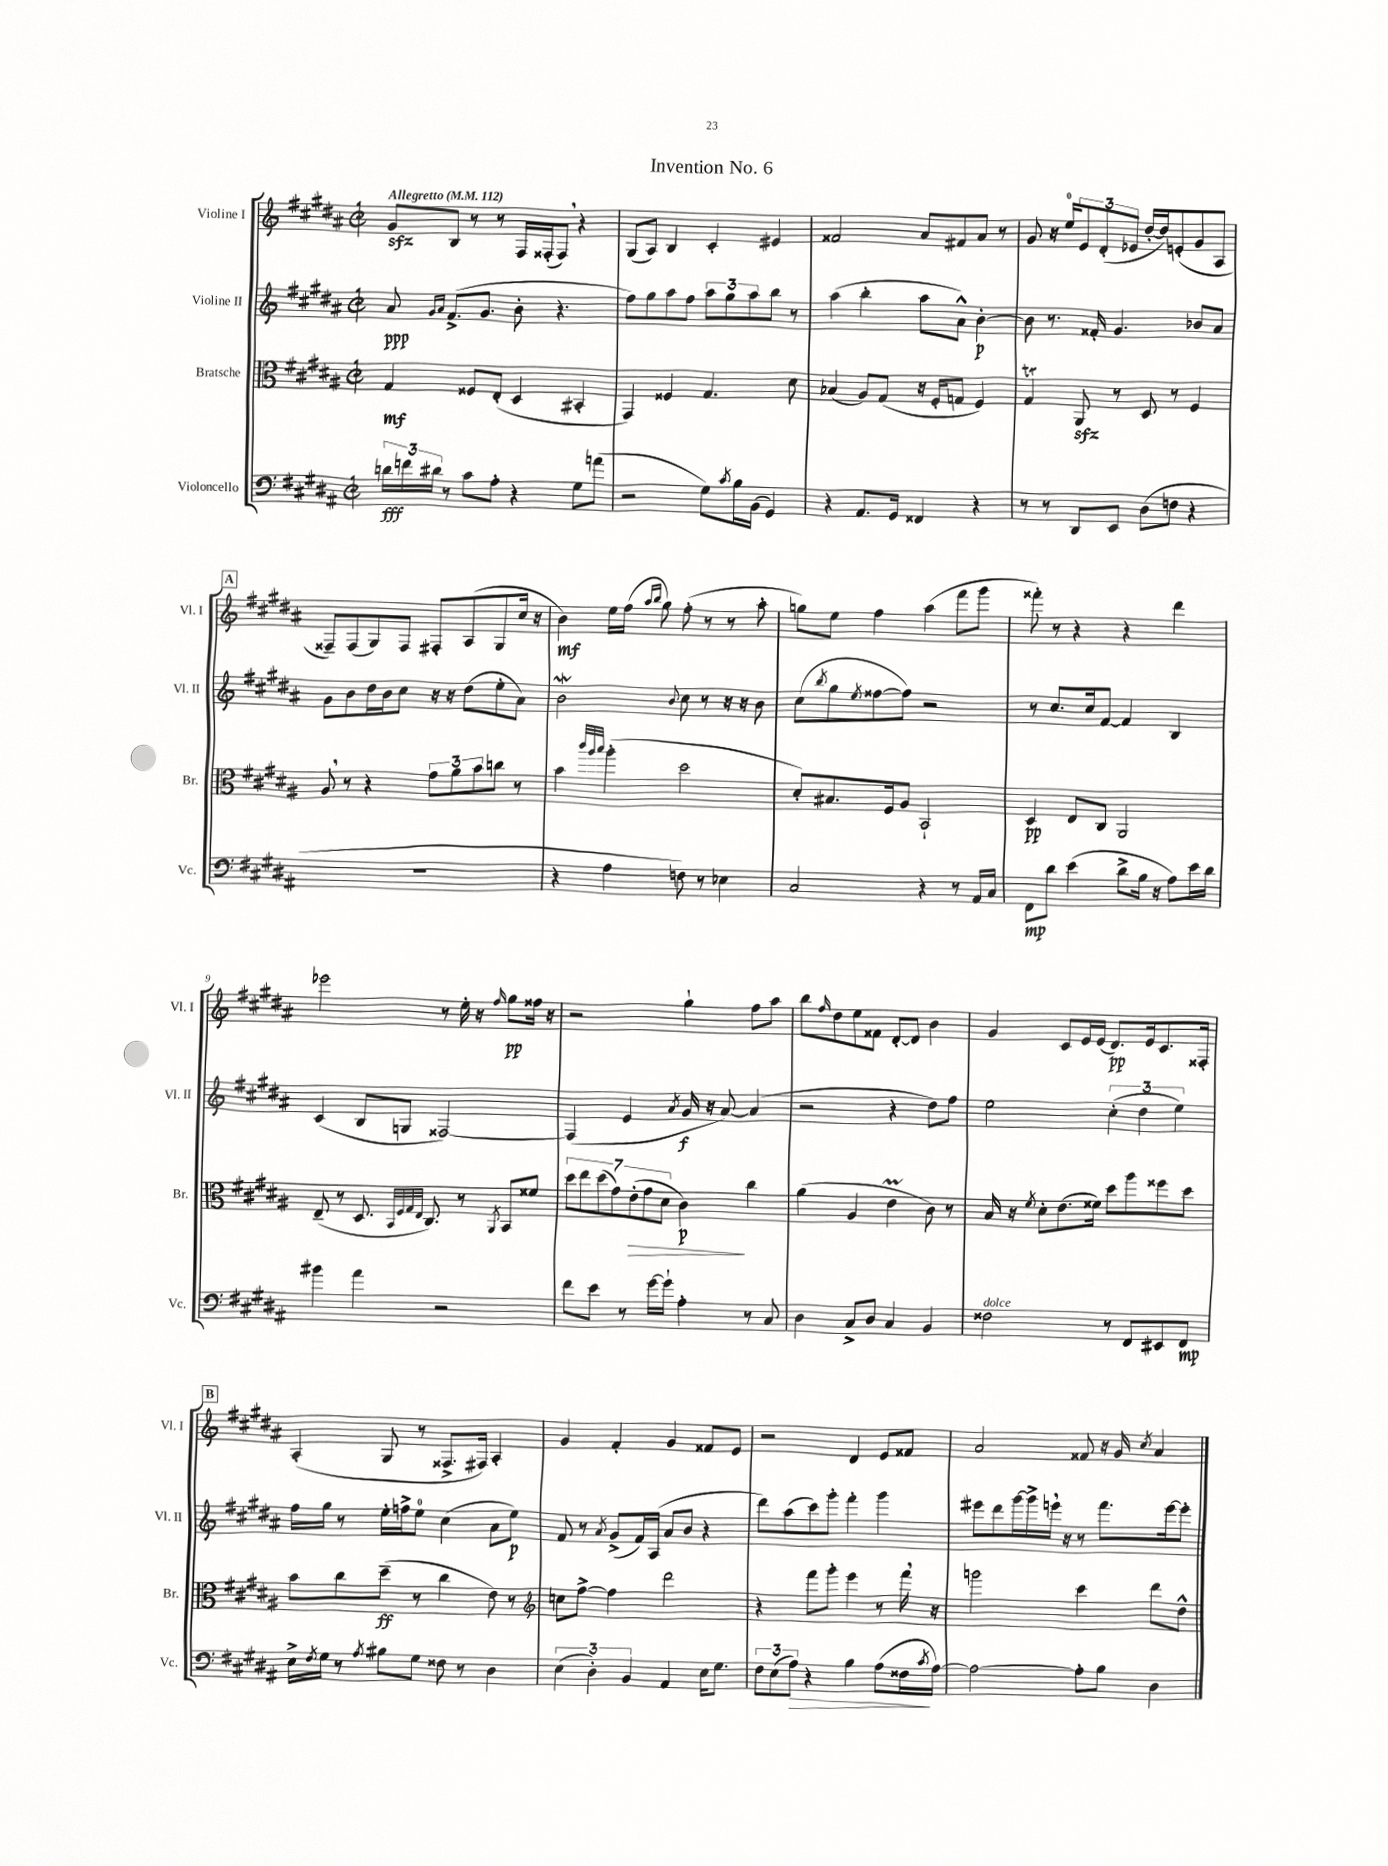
\header { title = "Invention No. 6" }
<<
\new StaffGroup <<
\new Staff = "s0" \with { instrumentName = "Violine I" shortInstrumentName = "Vl. I" } {
    \clef treble \key b \major \defaultTimeSignature \time 2/2 \tempo "Allegretto" 4 = 112
    gis'8\sfz b8 r8 r8 fis16 fisis16-.( fisis8) \breathe r4 |
    gis8( ais8) b4 cis'4-. eis'4 |
    fisis'2 ais'8 fis'8 ais'8 r8 |
    gis'8 r16 e''16-0 \tuplet 3/2 { e'8 dis'8-.( ees'8 } dis''16~-. dis''16) e'8-.( gis'8 ais8 |
    \mark \markup { \box "A" } fisis8--) fisis8( gis8) fisis8 fis8-. ais8( gis8 cis''16 r16 |
    b'4\mf) e''16 fis''16( \grace { ais''16 b''16 } gis''8) fis''8-.( r8 r8 ais''8-. |
    g''8) e''8 fis''4 ais''4( fis'''8 gis'''8 |
    fisis'''8-.) r8 r4 r4 dis'''4 |
    ees'''2 r8 e''16-. r16 \grace { fis''16 } gis''8\pp fisis''16 r16 |
    r2 gis''4-! fis''8 ais''8 |
    b''8 \grace { fis''16 } dis''8 e''8 fisis'8 dis'8~-. dis'8 b'4 |
    gis'4 cis'8 e'16 e'16( dis'8.\pp) e'16 cis'8. fisis16-. |
    \mark \markup { \box "B" } ais4-.( gis8 r8 fisis8.-> fis16) ais4-. |
    gis'4 fis'4-. gis'4 fisis'8 e'8 |
    r2 dis'4 e'8 fisis'8 |
    ais'2 fisis'8 r16 gis'16 \acciaccatura { cis''8 } ais'4 \bar "|." |
}
\new Staff = "s1" \with { instrumentName = "Violine II" shortInstrumentName = "Vl. II" } {
    \clef treble \key b \major \defaultTimeSignature \time 2/2
    ais'8\ppp \grace { gis'16 ais'16 } fis'8.->( gis'8. b'8-. r4. |
    fis''8) gis''8 ais''8 fis''8 \tuplet 3/2 { ais''8 gis''8 ais''8 } b''8 r8 |
    ais''4( b''4-. ais''8 ais'8-^) b'4~-.\p |
    b'8 r8. fisis'16-. gis'4. bes'8 ais'8 |
    \mark \markup { \box "A" } gis'8 b'8 dis''16 b'16 cis''8 r16 r16 dis''8( e''8-. ais'8) |
    b'2\mordent \appoggiatura { b'8 } cis''8 r8 r16 r16 b'8 |
    cis''8( \acciaccatura { b''8 } gis''8 \acciaccatura { e''8 } fisis''8~ fisis''8) r2 |
    r8 cis''8. cis''16 fis'8~ fis'4 b4 |
    cis'4( b8 g8 fisis2~) |
    fisis4( e'4 \acciaccatura { ais'8 } gis'16\f r16 ais'8~) ais'4( |
    r2 r4 dis''8) fis''8 |
    e''2 \tuplet 3/2 { cis''4-.( dis''4 e''4) } |
    \mark \markup { \box "B" } fis''16 gis''16 r8 e''16-. f''16-> e''8-0 cis''4( ais'8 e''8\p) |
    fis'8 r8 \acciaccatura { ais'8 } gis'8->( fis'16) ais16( ais'8 b'8 r4 |
    dis'''8) ais''8( cis'''8) gis'''8-. fis'''4-. gis'''4 |
    eis'''8 dis'''8 gis'''16~ gis'''16-> e'''16 \breathe r16 r8 fis'''8. e'''16~ e'''8-. \bar "|." |
}
\new Staff = "s2" \with { instrumentName = "Bratsche" shortInstrumentName = "Br." } {
    \clef alto \key b \major \defaultTimeSignature \time 2/2
    gis4\mf fisis8 e8-.( dis4 bis,4-. |
    gis,4) fisis4 gis4. dis'8 |
    bes4( ais8) gis8( r16 fis16-. g8 fis4) |
    gis4\trill ais,8\sfz r8 dis8 r8 fis4 |
    \mark \markup { \box "A" } ais8 \breathe r8 r4 \tuplet 3/2 { gis'8 ais'8 b'8 } c''8 r8 |
    b'4 \grace { cis'''32 ais''32 b''32 } ais''4-.( dis''2 |
    dis'8-.) bis8. fis16 ais8 b,2-! |
    dis4\pp e8 cis8 ais,2 |
    e8--( r8 dis8. \grace { b,32 fis32 gis32 e32 } cis8.) r8 \acciaccatura { ais,8 } b,8 fisis'8 |
    \tuplet 7/4 { dis''8 e''8 dis''8( gis'8) e'8-.\>( gis'8 dis'8 } cis'4\p\!) cis''4 |
    ais'4( ais4 e'4\prall cis'8) r8 |
    b16 r16 \acciaccatura { fis'8 } dis'8-. e'8.( fisis'16) dis''8 ais''8 fisis''8 dis''8 |
    \mark \markup { \box "B" } b'8 cis''8 dis''8--\ff( r8 cis''4 e'8) r8 |
    \clef treble c''8 fis''8~-> fis''4 dis'''2 |
    r4 fis'''8 gis'''8-. e'''4 r8 fis'''16 \breathe r16 |
    g'''2 cis'''4 dis'''8 dis''8-^ \bar "|." |
}
\new Staff = "s3" \with { instrumentName = "Violoncello" shortInstrumentName = "Vc." } {
    \clef bass \key b \major \defaultTimeSignature \time 2/2
    \tuplet 3/2 { d'16\fff f'16 dis'16 } r8 cis'8 ais8-. r4 gis8 a'8( |
    r2 gis8) \acciaccatura { cis'8 } b16 b,16( gis,4) |
    r4 ais,8. gis,16 fisis,4 r4 |
    r8 r8 dis,8 e,8 dis8( f8 r4 |
    \mark \markup { \box "A" } R1 |
    r4 ais4 f8) r8 ees4 |
    cis2 r4 r8 ais,16 cis16 |
    fis,8\mp dis'8 e'4( dis'8-> b16 r16 ais8) e'16 dis'16 |
    bis'4 ais'4 r2 |
    fis'8 e'8 r8 gis'16~ gis'16-! ais4-. r8 cis8 |
    dis4 cis8-> dis8 cis4 b,4 |
    fisis2^\markup { \italic "dolce" } r8 fis,8 eis,8 fis,8\mp |
    \mark \markup { \box "B" } e16-> \acciaccatura { fis8 } gis16 r8 \acciaccatura { ais8 } bis8 gis8 fisis8 r8 dis4 |
    \tuplet 3/2 { e4( dis4-.) b,4 } ais,4 e16 gis8. |
    \tuplet 3/2 { fis8 e8( ais8\>) } r4 b4 ais8( fisis16\! \acciaccatura { cis'8 } ais16~) |
    ais2~ ais8-. b8 dis4 \bar "|." |
}
>>
>>
